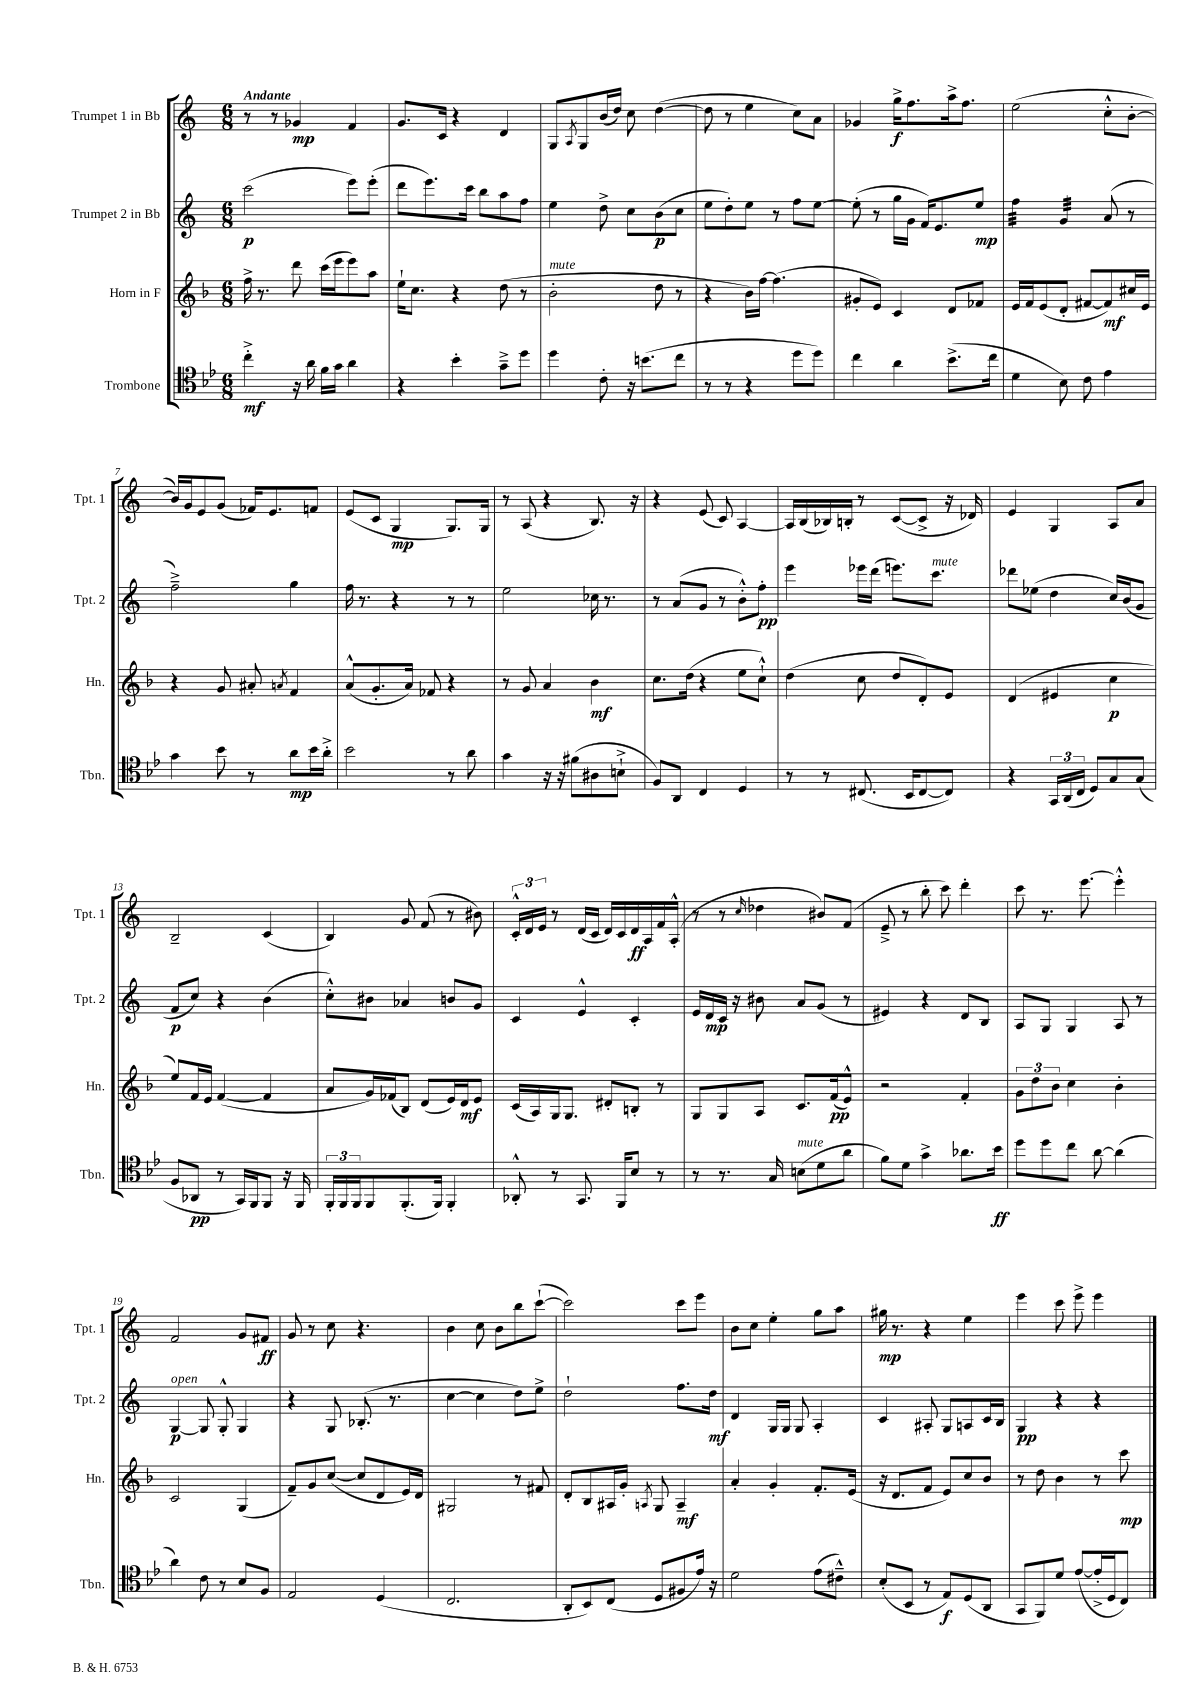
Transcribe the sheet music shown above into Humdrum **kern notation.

**kern	**dynam	**kern	**dynam	**kern	**dynam	**kern	**dynam
*part4	*part4	*part3	*part3	*part2	*part2	*part1	*part1
*staff4	*staff4	*staff3	*staff3	*staff2	*staff2	*staff1	*staff1
*I"Trombone	*	*I"Horn in F	*	*I"Trumpet 2 in Bb	*	*I"Trumpet 1 in Bb	*
*I'Tbn.	*	*I'Hn.	*	*I'Tpt. 2	*	*I'Tpt. 1	*
*clefC4	*	*clefG2	*	*clefG2	*	*clefG2	*
*k[b-e-]	*	*k[b-]	*	*k[]	*	*k[]	*
*M6/8	*	*M6/8	*	*M6/8	*	*M6/8	*
=1	=1	=1	=1	=1	=1	=1	=1
!	!	!	!	!	!	!LO:TX:a:B:t=Andante	!
4cc'^\	mf	16ff^\	.	(2ccc\	p	8r	.
.	.	8.r	.	.	.	.	.
.	.	.	.	.	.	8r	.
16r	.	8ddd\	.	.	.	4g-X/	mp
16a\	.	.	.	.	.	.	.
16f\LL	.	(16ccc\LL	.	.	.	.	.
16g\JJ	.	16eee\J	.	.	.	.	.
4a\	.	8eee\)	.	8eee\L)	.	4f/	.
.	.	8aa\J	.	(8eee'\J	.	.	.
=2	=2	=2	=2	=2	=2	=2	=2
4r	.	16ee`\KL	.	8ddd\L	.	8.g/L	.
.	.	8.cc\J	.	.	.	.	.
.	.	.	.	8.eee\)	.	.	.
.	.	.	.	.	.	16c/Jk	.
4b-'\	.	4r	.	.	.	4r	.
.	.	.	.	16ccc\Jk	.	.	.
.	.	.	.	8bb\L	.	.	.
8g~^\L	.	(8dd\	.	8aa\	.	4d/	.
8dd\J	.	8r	.	8ff\J	.	.	.
=3	=3	=3	=3	=3	=3	=3	=3
!	!	!LO:TX:a:i:t=mute	!	!	!	!	!
4dd\	.	2b-'\	.	4ee\	.	8G/L	.
.	.	.	.	.	.	8qA/	.
.	.	.	.	.	.	8G/	.
8c'\	.	.	.	8dd^\	.	(16b/L	.
.	.	.	.	.	.	16dd/JJ)	.
16r	.	.	.	8cc\L	.	8cc\	.
(8.bn\L	.	.	.	.	.	.	.
.	.	8dd\	.	(8b\	p	([4dd\	.
8cc\J	.	8r	.	8cc\J	.	.	.
=4	=4	=4	=4	=4	=4	=4	=4
8r	.	4r	.	8ee\L	.	8dd\]	.
8r	.	.	.	8dd'\)	.	8r	.
4r	.	16b-\LL)	.	8ee\J	.	4ee\	.
.	.	[16ff\JJ	.	.	.	.	.
.	.	(4.ff\]	.	8r	.	.	.
8dd\L	.	.	.	8ff\L	.	8cc\L)	.
8dd\J)	.	.	.	[8ee\J	.	8a\J	.
=5	=5	=5	=5	=5	=5	=5	=5
4cc\	.	8g#X'/L	.	(8ee'\]	.	4g-X/	.
.	.	8e/J)	.	8r	.	.	.
4a\	.	4c/	.	16gg\LL	.	16gg^\KL	f
.	.	.	.	16g\JJ	.	8.ff\	.
.	.	.	.	16f/KL)	.	.	.
.	.	.	.	8.e/	.	.	.
(8.b-^\L	.	8d/L	.	.	.	16aa^\k	.
.	.	.	.	.	.	8.ff\J	.
.	.	8f-X/J	.	8ee/J	mp	.	.
16cc\Jk	.	.	.	.	.	.	.
=6	=6	=6	=6	=6	=6	=6	=6
*	*	*	*	*tremolo	*	*	*
4d\	.	16e/LL	.	32ff\LLL	.	(2ee\	.
.	.	.	.	32ff\	.	.	.
.	.	16f/J	.	32ff\	.	.	.
.	.	.	.	32ff\	.	.	.
.	.	(8e/	.	32ff\	.	.	.
.	.	.	.	32ff\	.	.	.
.	.	.	.	32ff\	.	.	.
.	.	.	.	32ff\JJJ	.	.	.
8B-\)	.	8d'/J	.	32g/LLL	.	.	.
.	.	.	.	32g/	.	.	.
.	.	.	.	32g/	.	.	.
.	.	.	.	32g/	.	.	.
8c\	.	[8f#X/L	.	32g/	.	.	.
.	.	.	.	32g/	.	.	.
.	.	.	.	32g/	.	.	.
.	.	.	.	32g/JJJ	.	.	.
*	*	*	*	*Xtremolo	*	*	*
4e-\	.	8f#/])	mf	(8a/	.	8cc'^^\L	.
.	.	16cc#X/L	.	8r	.	[8b'\J	.
.	.	16e/JJ	.	.	.	.	.
!!LO:LB:g=z
=7	=7	=7	=7	=7	=7	=7	=7
4g\	.	4r	.	2ff~^\)	.	16b/LL])	.
.	.	.	.	.	.	16g/J	.
.	.	.	.	.	.	8e/	.
8b-\	.	8g/	.	.	.	(8g/J	.
8r	.	8a#X'/	.	.	.	16f-X/KL)	.
.	.	.	.	.	.	8.e/	.
.	.	8qan/	.	.	.	.	.
8a\L	mp	4f/	.	4gg\	.	.	.
16b-\L	.	.	.	.	.	8fn/J	.
16a'^\JJ	.	.	.	.	.	.	.
=8	=8	=8	=8	=8	=8	=8	=8
2b-\	.	(8a^^/L	.	16ff\	.	(8e/L	.
.	.	.	.	8.r	.	.	.
.	.	8.g'/	.	.	.	8c/J	.
.	.	.	.	4r	.	4G/	mp
.	.	16a/Jk)	.	.	.	.	.
.	.	8f-X/	.	.	.	.	.
8r	.	4r	.	8r	.	8.G/L)	.
8a\	.	.	.	8r	.	.	.
.	.	.	.	.	.	16G/Jk	.
=9	=9	=9	=9	=9	=9	=9	=9
4g\	.	8r	.	2ee\	.	8r	.
.	.	8g/	.	.	.	(8A/	.
16r	.	4a/	.	.	.	4r	.
16r	.	.	.	.	.	.	.
(8f#X\L	.	.	.	.	.	.	.
8A#X\	.	4b-\	mf	16cc-X\	.	8.B/)	.
.	.	.	.	8.r	.	.	.
8Bn`^\J	.	.	.	.	.	.	.
.	.	.	.	.	.	16r	.
=10	=10	=10	=10	=10	=10	=10	=10
8F/L)	.	8.cc\L	.	8r	.	4r	.
8AA/J	.	.	.	(8a/L	.	.	.
.	.	(16dd\Jk	.	.	.	.	.
4C/	.	4r	.	8g/J	.	(8e/	.
.	.	.	.	8r	.	8c/)	.
4D/	.	8ee\L	.	8b'^^\L)	.	[4A/	.
.	.	8cc`^^\J)	.	8ff'\J	pp	.	.
=11	=11	=11	=11	=11	=11	=11	=11
8r	.	(4dd\	.	4eee\	.	16A/LL]	.
.	.	.	.	.	.	(16B/	.
8r	.	.	.	.	.	16B-X/)	.
.	.	.	.	.	.	16Bn'/JJ	.
(8.C#X/	.	8cc\	.	16eee-X\LL	.	8r	.
.	.	.	.	(16ddd\JJ	.	.	.
.	.	8dd/L	.	8.eeen\L)	.	([8c/L	.
16BB-/KL	.	.	.	.	.	.	.
[8C#/	.	8d'/)	.	.	.	8c^/J]	.
!	!	!	!	!LO:TX:a:i:t=mute	!	!	!
.	.	.	.	8.ccc\J	.	.	.
8C#/J])	.	8e/J	.	.	.	16r	.
.	.	.	.	.	.	16d-X/)	.
=12	=12	=12	=12	=12	=12	=12	=12
4r	.	(4d/	.	8ddd-X\L	.	4e/	.
.	.	.	.	(8ee-X\J	.	.	.
24GG/LL	.	4e#X/	.	4dd\	.	4G/	.
(24AA/	.	.	.	.	.	.	.
24C/JJ	.	.	.	.	.	.	.
8D/L)	.	.	.	.	.	.	.
8G/	.	4cc\	p	16cc/LL)	.	8A/L	.
.	.	.	.	(16b/J	.	.	.
(8G/J	.	.	.	8g/J	.	8a/J	.
!!LO:LB:g=z
=13	=13	=13	=13	=13	=13	=13	=13
8F/L	.	8ee/L)	.	8f/L	p	2B~/	.
8AA-X/J	pp	16f/L	.	8cc/J)	.	.	.
.	.	16e/JJ	.	.	.	.	.
8r	.	([4f/	.	4r	.	.	.
16GG/LL)	.	.	.	.	.	.	.
16FF/J	.	.	.	.	.	.	.
8FF/J	.	4f/]	.	(4b\	.	(4c/	.
16r	.	.	.	.	.	.	.
16FF/	.	.	.	.	.	.	.
=14	=14	=14	=14	=14	=14	=14	=14
24FF'/LL	.	8a/L	.	8cc'^^\L)	.	4B/)	.
24FF/	.	.	.	.	.	.	.
24FF/J	.	.	.	.	.	.	.
8FF/	.	16g/L)	.	8b#X\J	.	.	.
.	.	(16f-X/J	.	.	.	.	.
(8.FF'/	.	8B-/J)	.	4a-X/	.	8g/	.
.	.	(8d/L	.	.	.	(8f/	.
16FF/Jk)	.	.	.	.	.	.	.
4FF'/	.	16e/L)	.	8bn/L	.	8r	.
.	.	16d/J	mf	.	.	.	.
.	.	8e/J	.	8g/J	.	8b#X\)	.
=15	=15	=15	=15	=15	=15	=15	=15
8AA-X'^^/	.	(16c/LL	.	4c/	.	24c'^^/LL	.
.	.	.	.	.	.	24d/	.
.	.	16A/)	.	.	.	.	.
.	.	.	.	.	.	24e/JJ	.
8r	.	16G/J	.	.	.	8r	.
.	.	8.G/J	.	.	.	.	.
8.GG/	.	.	.	4e^^/	.	(16d/LL	.
.	.	.	.	.	.	16c/JJ	.
.	.	8d#X'/L	.	.	.	16d/LL)	.
16FF/KL	.	.	.	.	.	16c/	.
8B-/J	.	8Bn'/J	.	4c'/	.	16d/	ff
.	.	.	.	.	.	16A/	.
8r	.	8r	.	.	.	16f/	.
.	.	.	.	.	.	(16A'^^/JJ	.
=16	=16	=16	=16	=16	=16	=16	=16
8r	.	8G/L	.	16e/LL	.	8r	.
.	.	.	.	16d/	mp	.	.
8.r	.	8G/	.	16c/JJ	.	8r	.
.	.	.	.	16r	.	.	.
.	.	.	.	.	.	16qqcc/	.
.	.	8A/J	.	8b#X\	.	4dd-X\	.
16G/	.	.	.	.	.	.	.
!LO:TX:a:i:t=mute	!	!	!	!	!	!	!
(8Bn\L	.	8.c/L	.	8a/L	.	.	.
8d\	.	.	.	(8g/J	.	8b#X/L)	.
.	.	(16f/k	pp	.	.	.	.
8a\J	.	8e^^/J)	.	8r	.	(8f/J	.
=17	=17	=17	=17	=17	=17	=17	=17
8f\L)	.	2r	.	4e#X/)	.	8e~^/	.
8d\J	.	.	.	.	.	8r	.
4g^\	.	.	.	4r	.	8bb'\	.
.	.	.	.	.	.	8ccc\)	.
8.a-X\L	.	4f'/	.	8d/L	.	4ddd'\	.
.	.	.	.	8B/J	.	.	.
16b-\Jk	ff	.	.	.	.	.	.
=18	=18	=18	=18	=18	=18	=18	=18
8dd\L	.	12g\L	.	8A/L	.	8ccc\	.
.	.	12dd\	.	.	.	.	.
8dd\	.	.	.	8G/J	.	8.r	.
.	.	12b-\J	.	.	.	.	.
8cc\J	.	4cc\	.	4G/	.	.	.
.	.	.	.	.	.	[8.eee\	.
[8a\	.	.	.	.	.	.	.
(4a\]	.	4b-'\	.	8A/	.	4eee'^^\]	.
.	.	.	.	8r	.	.	.
!!LO:LB:g=z
=19	=19	=19	=19	=19	=19	=19	=19
!	!	!	!	!LO:TX:a:i:t=open	!	!	!
4a\)	.	2c/	.	[4G/	p	2f/	.
8c\	.	.	.	8G/]	.	.	.
8r	.	.	.	8G'^^/	.	.	.
8B-/L	.	(4G/	.	4G/	.	8g/L	.
8F/J	.	.	.	.	.	8f#X/J	ff
=20	=20	=20	=20	=20	=20	=20	=20
2E-/	.	8f~/L)	.	4r	.	8g/	.
.	.	8g/	.	.	.	8r	.
.	.	([8cc/J	.	8G/	.	8cc\	.
.	.	8cc/L]	.	(8.B-X'/	.	4.r	.
(4D/	.	8d/	.	.	.	.	.
.	.	.	.	8.r	.	.	.
.	.	16e/L)	.	.	.	.	.
.	.	16d/JJ	.	.	.	.	.
=21	=21	=21	=21	=21	=21	=21	=21
2.C/	.	2G#X/	.	[4cc\	.	4b\	.
.	.	.	.	4cc\]	.	8cc\	.
.	.	.	.	.	.	8b\L	.
.	.	8r	.	8dd\L)	.	8bb\	.
.	.	8f#X/	.	8ee^\J	.	([8ccc`\J	.
=22	=22	=22	=22	=22	=22	=22	=22
8AA'/L	.	8d'/L	.	2dd`\	.	2ccc\])	.
8BB-/)	.	8B-/	.	.	.	.	.
(8C/J	.	16A#X/L	.	.	.	.	.
.	.	16g'/JJ	.	.	.	.	.
.	.	8qAn/	.	.	.	.	.
8D/L	.	8G/	.	.	.	.	.
8F#X/	.	4A~/	mf	8.ff\L	.	8ccc\L	.
16e-/Jk)	.	.	.	.	.	8eee\J	.
16r	.	.	.	16dd\Jk	mf	.	.
=23	=23	=23	=23	=23	=23	=23	=23
2d\	.	4a'/	.	4d/	.	8b\L	.
.	.	.	.	.	.	8cc\J	.
.	.	4g'/	.	16G/LL	.	4ee'\	.
.	.	.	.	16G/JJ	.	.	.
.	.	.	.	8G/	.	.	.
(8e-\L	.	8.f'/L	.	4A'/	.	8gg\L	.
8c#X~^^\J)	.	.	.	.	.	8aa\J	.
.	.	(16e/Jk	.	.	.	.	.
=24	=24	=24	=24	=24	=24	=24	=24
(8B-'/L	.	16r	.	4c/	.	16gg#X\	mp
.	.	8.d/L	.	.	.	8.r	.
8BB-/J	.	.	.	.	.	.	.
8r	.	8f/J	.	8A#X'/	.	4r	.
8E-/L)	f	8e/L)	.	8G/L	.	.	.
(8D/	.	8cc/	.	8An/	.	4ee\	.
8AA/J	.	8b-/J	.	16c/L	.	.	.
.	.	.	.	16B/JJ	.	.	.
=25	=25	=25	=25	=25	=25	=25	=25
8GG/L	.	8r	.	4G/	pp	4eee\	.
8FF/)	.	8dd\	.	.	.	.	.
8d/J	.	4b-\	.	4r	.	8ccc\	.
([8e-/L	.	.	.	.	.	8eee^\	.
16e-'^/L]	.	8r	.	4r	.	4eee\	.
16D/J	.	.	.	.	.	.	.
8C/J)	.	8ccc\	mp	.	.	.	.
==	==	==	==	==	==	==	==
*-	*-	*-	*-	*-	*-	*-	*-
